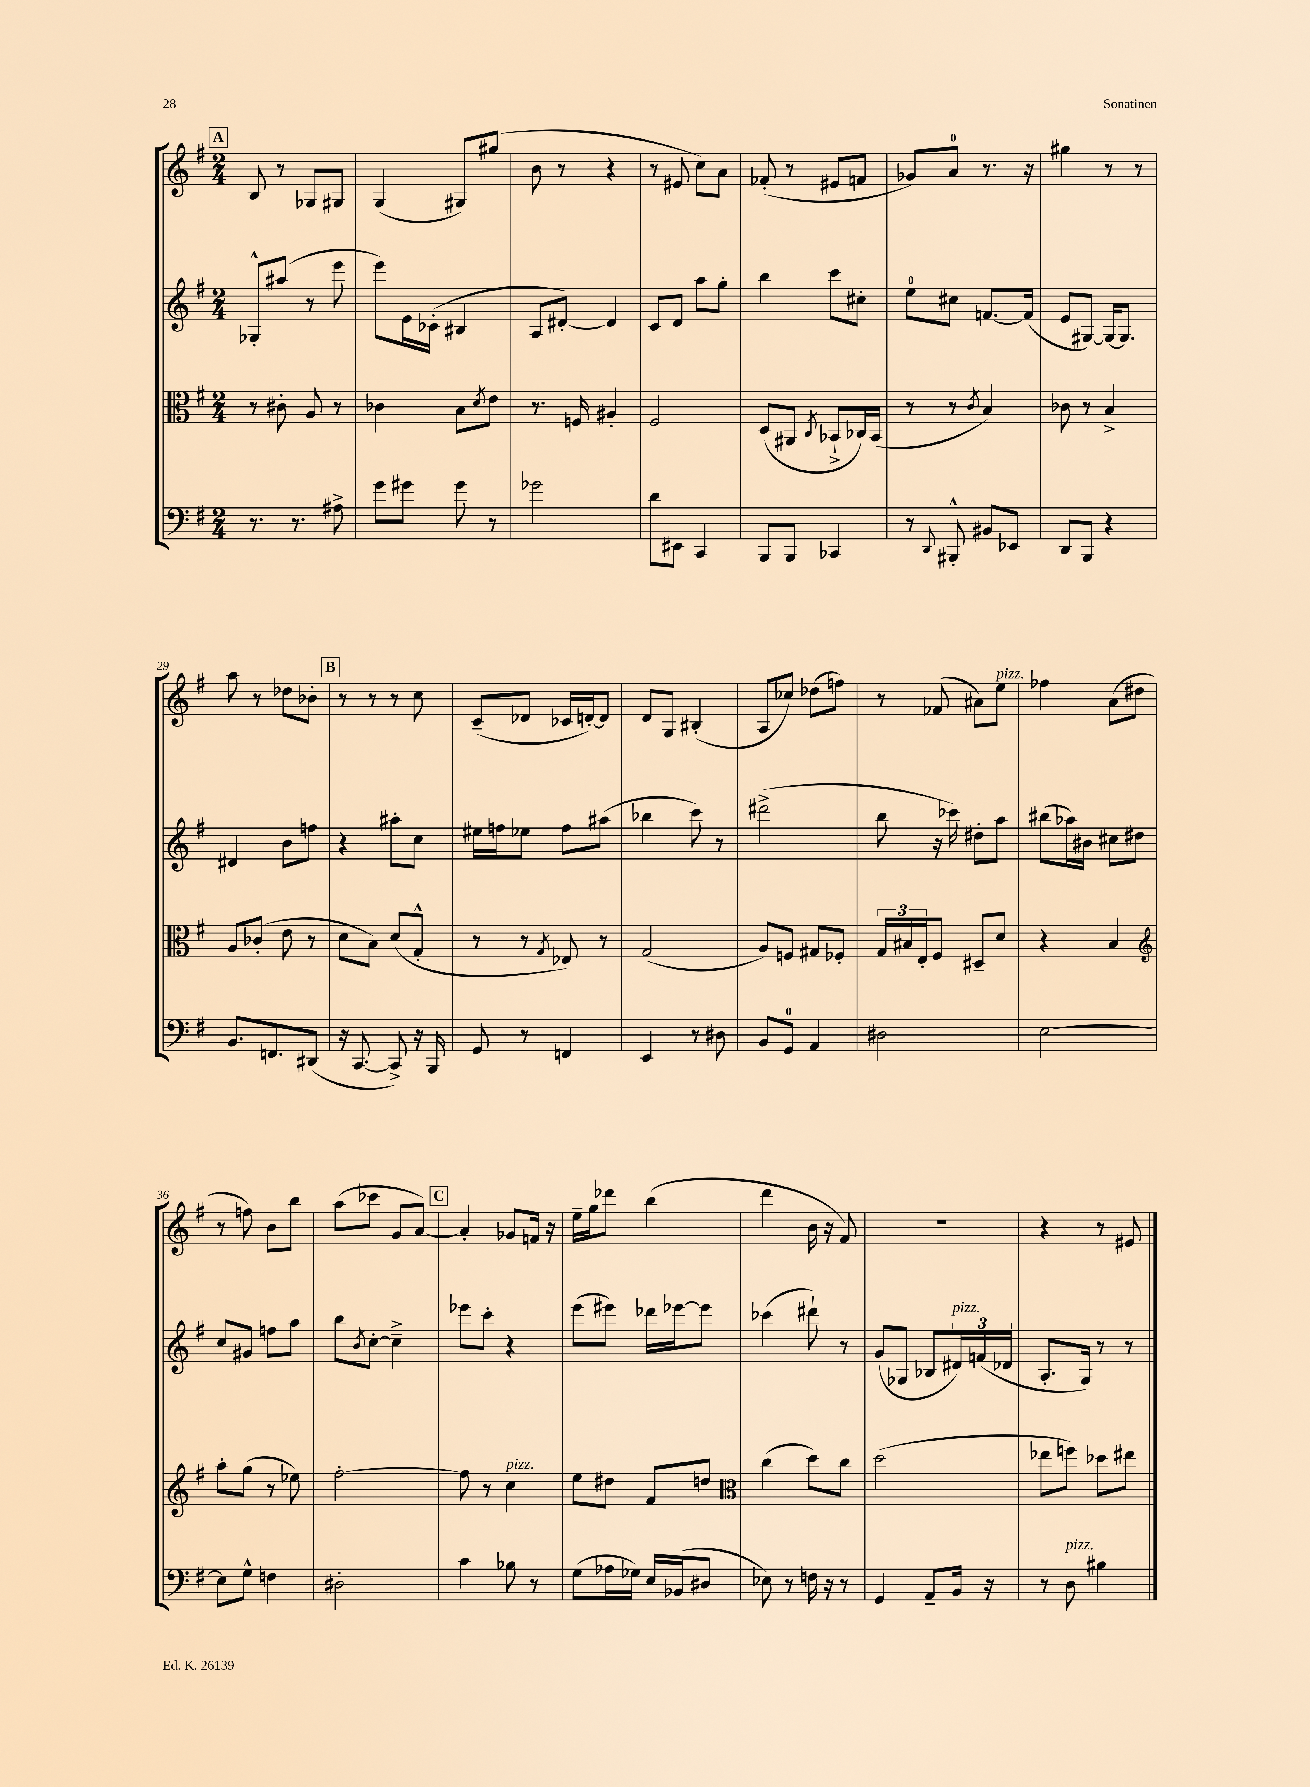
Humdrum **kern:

**kern	**kern	**kern	**kern
*staff4	*staff3	*staff2	*staff1
*clefF4	*clefC3	*clefG2	*clefG2
*k[f#]	*k[f#]	*k[f#]	*k[f#]
*M2/4	*M2/4	*M2/4	*M2/4
8.r	8r	8G-'^^	8B
.	8c#'	(8aa#	8r
8.r	.	.	.
.	8A	8r	8G-
8A#^	8r	8eee	8G#
=	=	=	=
8g	4c-	8eee)	(4G
8g#	.	16e	.
.	.	(16c-'	.
8g#	8B	4B#	8G#)
.	8qd	.	.
8r	8e	.	(8gg#
=	=	=	=
2g-	8.r	8A	8b
.	.	[8d#')	8r
.	16F	.	.
.	4A#'	4d#]	4r
=	=	=	=
8d	2F#	8c	8r
8EE#	.	8d	8e#
4CC	.	8aa	8cc)
.	.	8gg'	8a
=	=	=	=
8BBB	(8D	4bb	(8f-'
8BBB	8AA#	.	8r
.	8qC	.	.
4CC-	8BB-`^	8ccc	8e#
.	16C-)	8cc#'	8f
.	(16BB-	.	.
=	=	=	=
8r	8r	8ee	8g-)
8qqDD	.	.	.
8BBB#'^^	8r	8cc#	8a
.	8qc	.	.
8BB#	4B)	[8.f	8.r
8EE-	.	.	.
.	.	(16f]	16r
=	=	=	=
8DD	8c-	8e	4gg#
8BBB	8r	[8G#)	.
4r	4B^	16G#_	8r
.	.	8.G#]	.
.	.	.	8r
=	=	=	=
8.BB	8A	4d#	8aa
.	(8c-'	.	8r
8.FF	.	.	.
.	8e	8b	8dd-
(8DD#	8r	8ff	8b-'
=	=	=	=
16r	8d	4r	8r
[8.CC	.	.	.
.	8B)	.	8r
8CC^])	(8d	8aa#'	8r
16r	8G'^^	8cc	8cc
16BBB	.	.	.
=	=	=	=
8GG	8r	16ee#	(8c~
.	.	16ff	.
8r	8r	8ee-	8d-
.	8qG	.	.
4FF	8E-)	8ff	16c-
.	.	.	[16d')
.	8r	(8aa#	8d]
=	=	=	=
4EE	(2G	4bb-	8d
.	.	.	8G
8r	.	8ccc)	(4B#'
8D#	.	8r	.
=	=	=	=
8BB	8A)	(2ddd#^	8A
8GG	8F	.	8cc-)
4AA	8G#	.	(8dd-
.	8F-'	.	8ff)
=	=	=	=
2D#	24G	8bb	8r
.	24B#	.	.
.	24E'	.	.
.	8F#	16r	(8f-
.	.	16ccc-)	.
.	8D#~	8dd#'	8a#)
.	8d	8aa	8ee
=	=	=	=
[2E	4r	(8bb#	4ff-
.	.	16aa-)	.
.	.	16b#	.
.	4B	8cc#	(8a
.	.	8dd#	8dd#
=	=	=	=
*	*clefG2	*	*
8E]	8aa'	8cc	8r
8G^^	(8gg	8g#	8ff)
4F	8r	8ff	8b
.	8ee-)	8aa	8bb
=	=	=	=
2D#'	[2ff#'	8bb	(8aa
.	.	8qb	.
.	.	[8cc'	8ccc-
.	.	4cc~^]	8g
.	.	.	[8a)
=	=	=	=
4c	8ff#]	8eee-	4a']
.	8r	8ccc'	.
8B-	4cc	4r	8g-
8r	.	.	16f
.	.	.	16r
=	=	=	=
(8G	8ee	(8eee	16ee~
.	.	.	16gg
16A-	8dd#	8eee#)	8ddd-
16G-)	.	.	.
16E	8f#	16ddd-	(4bb
(16BB-	.	[16eee-	.
8D#	8dd	8eee-]	.
=	=	=	=
*	*clefC3	*	*
8E-)	(4cc	(4ccc-	4ddd
8r	.	.	.
16F	8dd)	8ddd#`)	16b
16r	.	.	16r
8r	8cc	8r	8f#)
=	=	=	=
4GG	(2dd	(8g	2r
.	.	8G-	.
8AA~	.	8B-	.
16BB	.	24d#)	.
.	.	(24f	.
16r	.	.	.
.	.	24d-	.
=	=	=	=
8r	8ee-	8.A'	4r
8D	8ff)	.	.
.	.	16G)	.
4B#	8dd-	8r	8r
.	8ee#	8r	8e#
==	==	==	==
*-	*-	*-	*-
